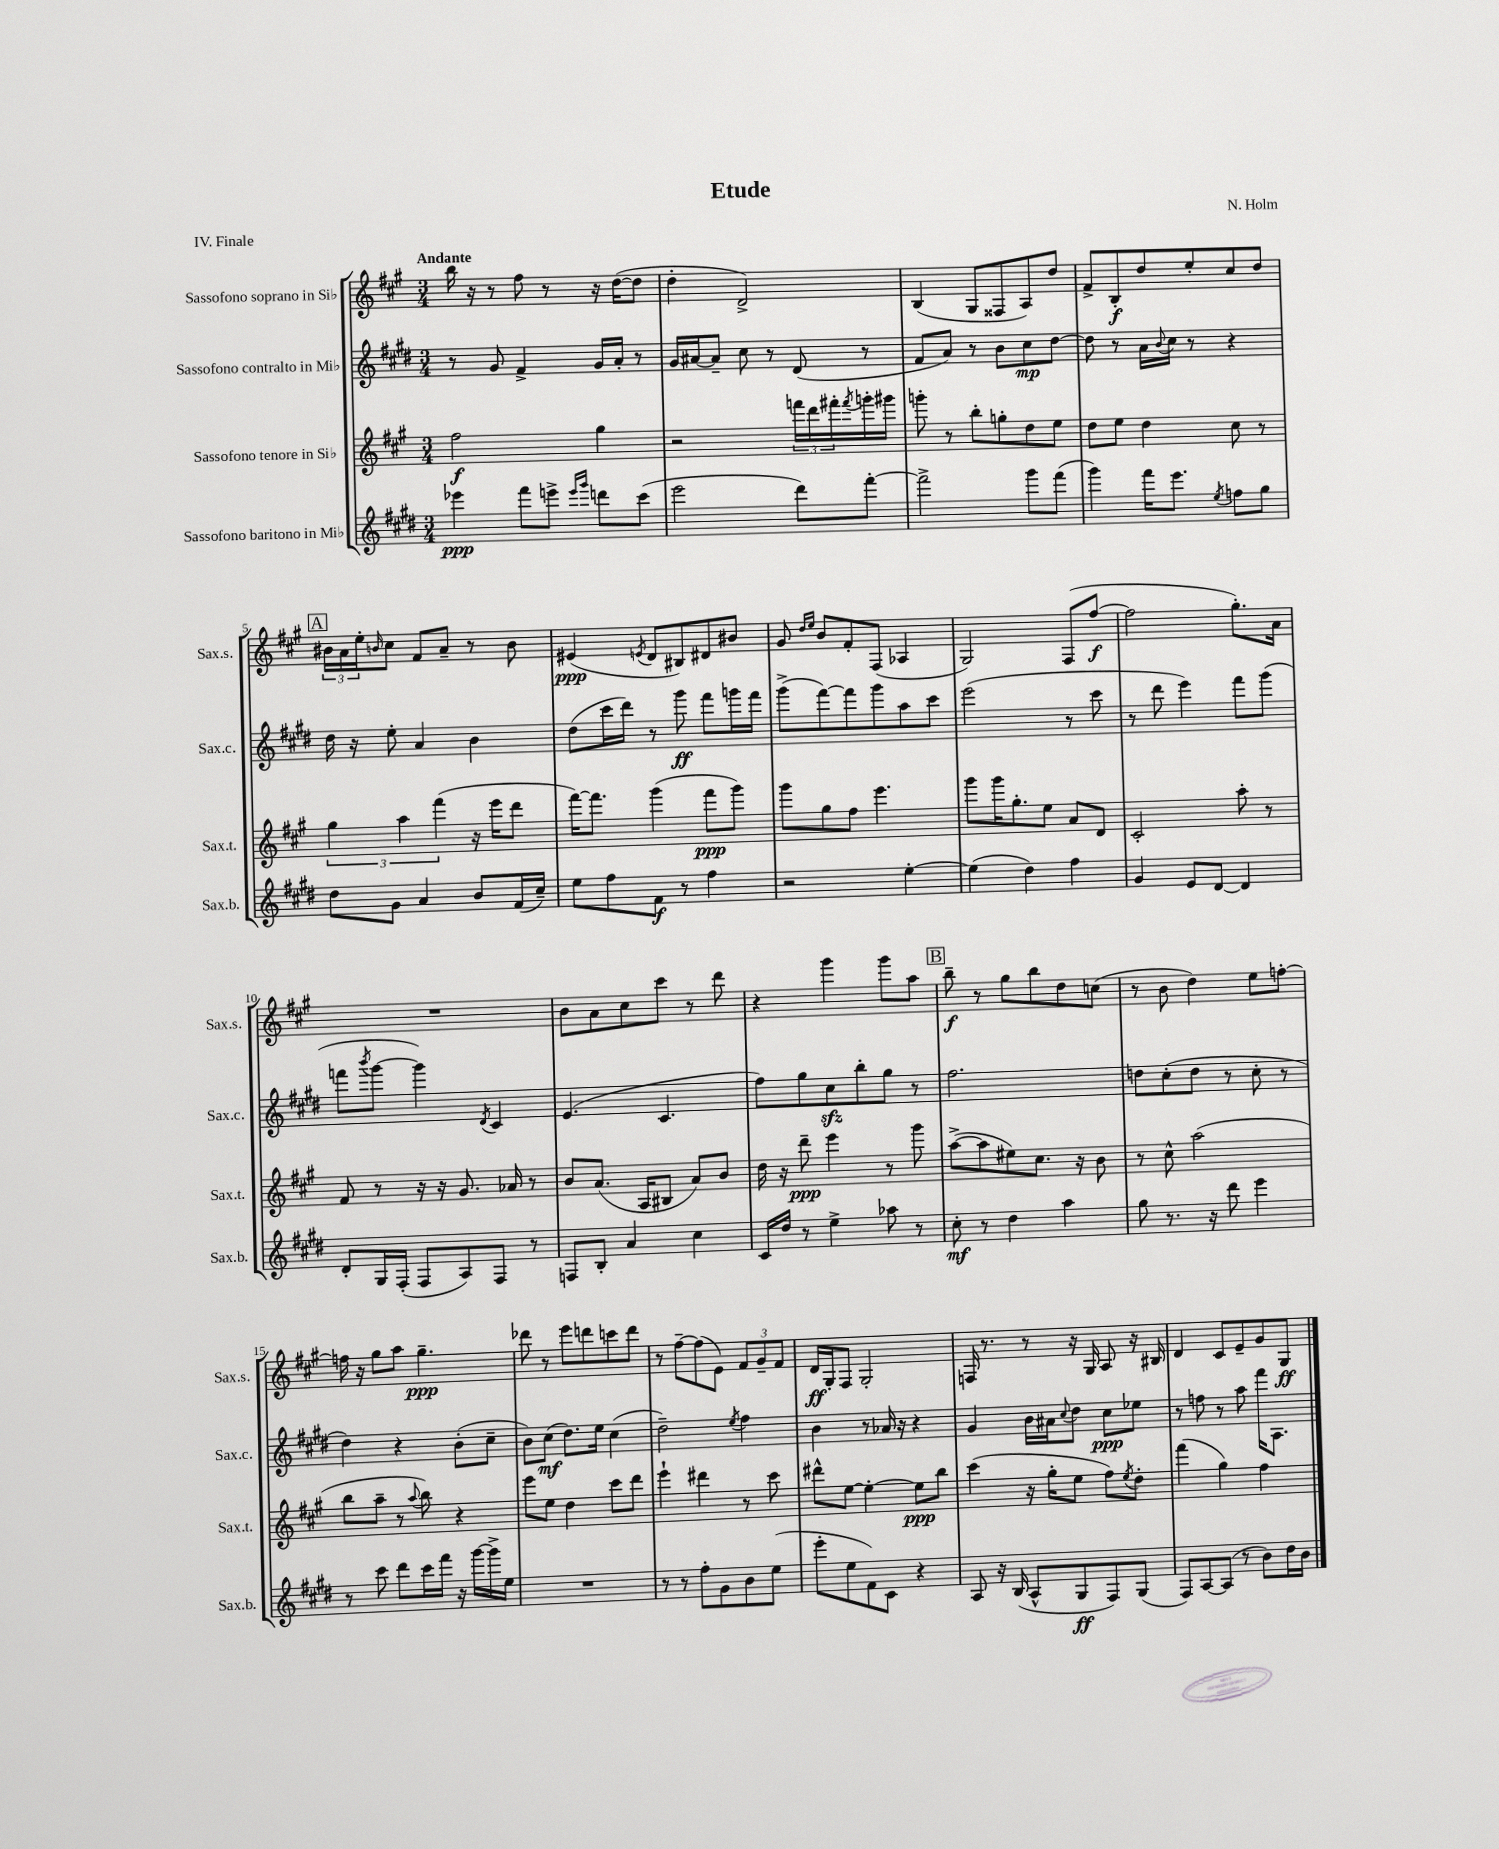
\header { title = "Etude" composer = "N. Holm" piece = "IV. Finale" }
<<
\new StaffGroup <<
\new Staff = "s0" \with { instrumentName = "Sassofono soprano in Sib" shortInstrumentName = "Sax.s." } {
    \clef treble \key a \major \numericTimeSignature \time 3/4 \tempo "Andante"
    b''16 r16 r8 fis''8 r8 r16 d''16~( d''8 |
    d''4-. d'2->) |
    b4( gis8 fisis8 a8) d''8 |
    fis'8-> b8-.\f d''8 e''8-. cis''8 d''8 |
    \mark \markup { \box "A" } \tuplet 3/2 { bis'16 a'16 e''16-. } \grace { b'16 } cis''8 fis'8 a'8-- r8 b'8 |
    eis'4\ppp( \acciaccatura { e'8 } d'8 bis8) dis'8 bis'8 |
    gis'8 \grace { d''16 e''16 } b'8 fis'8-. fis8( aes4 |
    gis2) fis8( fis''8~\f |
    fis''2 gis''8.-.) a'16 |
    R2. |
    b'8 a'8 cis''8 cis'''8 r8 d'''8 |
    r4 gis'''4 gis'''8 a''8 |
    \mark \markup { \box "B" } b''8--\f r8 gis''8 b''8 d''8 c''8( |
    r8 b'8 d''4) e''8 f''8~-. |
    f''16 r16 gis''8 a''8 gis''4.--\ppp |
    des'''8 r8 e'''8 d'''8 c'''8 d'''8 |
    r8 fis''8~-- fis''8( e'8) \tuplet 3/2 { fis'8 gis'8-- fis'8 } |
    d'16\ff gis16-. fis8 gis2-. |
    f16 r8. r8 r16 gis16 a8 r16 bis16 |
    d'4 cis'8 e'8-- gis'8 gis8\ff \bar "|." |
}
\new Staff = "s1" \with { instrumentName = "Sassofono contralto in Mib" shortInstrumentName = "Sax.c." } {
    \clef treble \key e \major \numericTimeSignature \time 3/4
    r8 gis'8 fis'4-> gis'16 a'16-. r8 |
    gis'16 ais'16~ ais'8-- cis''8 r8 dis'8( r8 |
    fis'8 a'8) r8 b'8 cis''8\mp dis''8~ |
    dis''8 r8 a'16 \appoggiatura { b'8 } cis''16 r8 r4 |
    \mark \markup { \box "A" } dis''16 r16 e''8-. a'4 b'4 |
    dis''8( cis'''16 dis'''16) r8 gis'''8\ff fis'''8 g'''16 fis'''16 |
    gis'''8->( fis'''8~) fis'''8 gis'''8 a''8 cis'''8 |
    e'''2( r8 cis'''8 |
    r8 dis'''8 e'''4) fis'''8 gis'''8( |
    f'''8 \acciaccatura { b'''8 } gis'''8~ gis'''4) \acciaccatura { dis'8 } cis'4 |
    e'4.( cis'4. |
    fis''8) gis''8 cis''8\sfz b''8-. gis''8 r8 |
    \mark \markup { \box "B" } fis''2. |
    d''8 cis''8-.( d''8 r8 cis''8-. r8 |
    dis''4) r4 b'8-.( cis''8-- |
    b'8) cis''8\mf( dis''8.) e''16 cis''4( |
    dis''2--) \acciaccatura { e''8 } fis''4 |
    b'4 r8 aes'16 r16 r4 |
    gis'4 b'16 ais'16 \appoggiatura { cis''8 } dis''8 cis''8\ppp ees''8 |
    r8 f''8 r8 a''8 fis'''16 a8. \bar "|." |
}
\new Staff = "s2" \with { instrumentName = "Sassofono tenore in Sib" shortInstrumentName = "Sax.t." } {
    \clef treble \key a \major \numericTimeSignature \time 3/4
    fis''2\f gis''4 |
    r2 \tuplet 3/2 { f'''16 d'''16 fis'''16-. } \acciaccatura { fis'''8 } g'''16-. gis'''16 |
    g'''8-. r8 b''8-. g''8-. d''8 e''8 |
    d''8 e''8 d''4 cis''8 r8 |
    \mark \markup { \box "A" } \tuplet 3/2 { gis''4 a''4 fis'''4( } r16 e'''16 d'''8 |
    fis'''16~) fis'''8. gis'''4( fis'''8\ppp gis'''8) |
    gis'''8 gis''8 fis''8 e'''4. |
    gis'''8 gis'''16 gis''8.-. e''8 a'8 d'8 |
    cis'2-. a''8-. r8 |
    fis'8 r8 r16 r16 gis'8. aes'16 r8 |
    b'8 a'8.( a16 bis8 a'8) b'8 |
    d''16 r16 d'''8--\ppp e'''4 r8 gis'''8 |
    \mark \markup { \box "B" } a''8~->( a''8 eis''8) cis''8. r16 b'8 |
    r8 cis''8-^ a''2( |
    b''8 a''8-- r8 \appoggiatura { a''8 } b''8) r4 |
    e'''8 e''8 d''4 cis'''8 d'''8 |
    e'''4-! dis'''4 r8 cis'''8 |
    dis'''8-^ e''8~ e''4~-. e''8\ppp b''8 |
    cis'''4( r16 gis''16-. e''8 fis''8) \acciaccatura { e''8 } d''8-. |
    fis'''4( gis''4) fis''4 \bar "|." |
}
\new Staff = "s3" \with { instrumentName = "Sassofono baritono in Mib" shortInstrumentName = "Sax.b." } {
    \clef treble \key e \major \numericTimeSignature \time 3/4
    ees'''4\ppp fis'''8 e'''8-> \grace { e'''16 gis'''16 } d'''8 cis'''8( |
    e'''2 dis'''8) fis'''8~-. |
    fis'''2-> gis'''8 fis'''8( |
    gis'''4) fis'''16 e'''8. \acciaccatura { e''8 } f''8 gis''8 |
    \mark \markup { \box "A" } dis''8 gis'8 a'4 b'8 fis'16( cis''16--) |
    e''8 fis''8 fis'8\f r8 fis''4 |
    r2 e''4~-. |
    e''4( dis''4) fis''4 |
    gis'4 e'8 dis'8~ dis'4 |
    dis'8-. gis16 fis16-.( fis8 a8) fis8 r8 |
    f8 b8-. a'4 cis''4 |
    cis'16 dis''16 r8 e''4-> aes''8 r8 |
    \mark \markup { \box "B" } cis''8-.\mf r8 dis''4 a''4 |
    gis''8 r8. r16 dis'''8 e'''4 |
    r8 cis'''8 dis'''8 cis'''16 fis'''16 r16 gis'''16~ gis'''16-> e''16 |
    R2. |
    r8 r8 fis''8-. gis'8 b'8 e''8( |
    e'''8-. e''8 fis'8) cis'8 r4 |
    a8 r16 b16( a8-^ gis8\ff fis8) gis8( |
    fis8) a8~ a8( r8 b'8) dis''16 b'16 \bar "|." |
}
>>
>>
